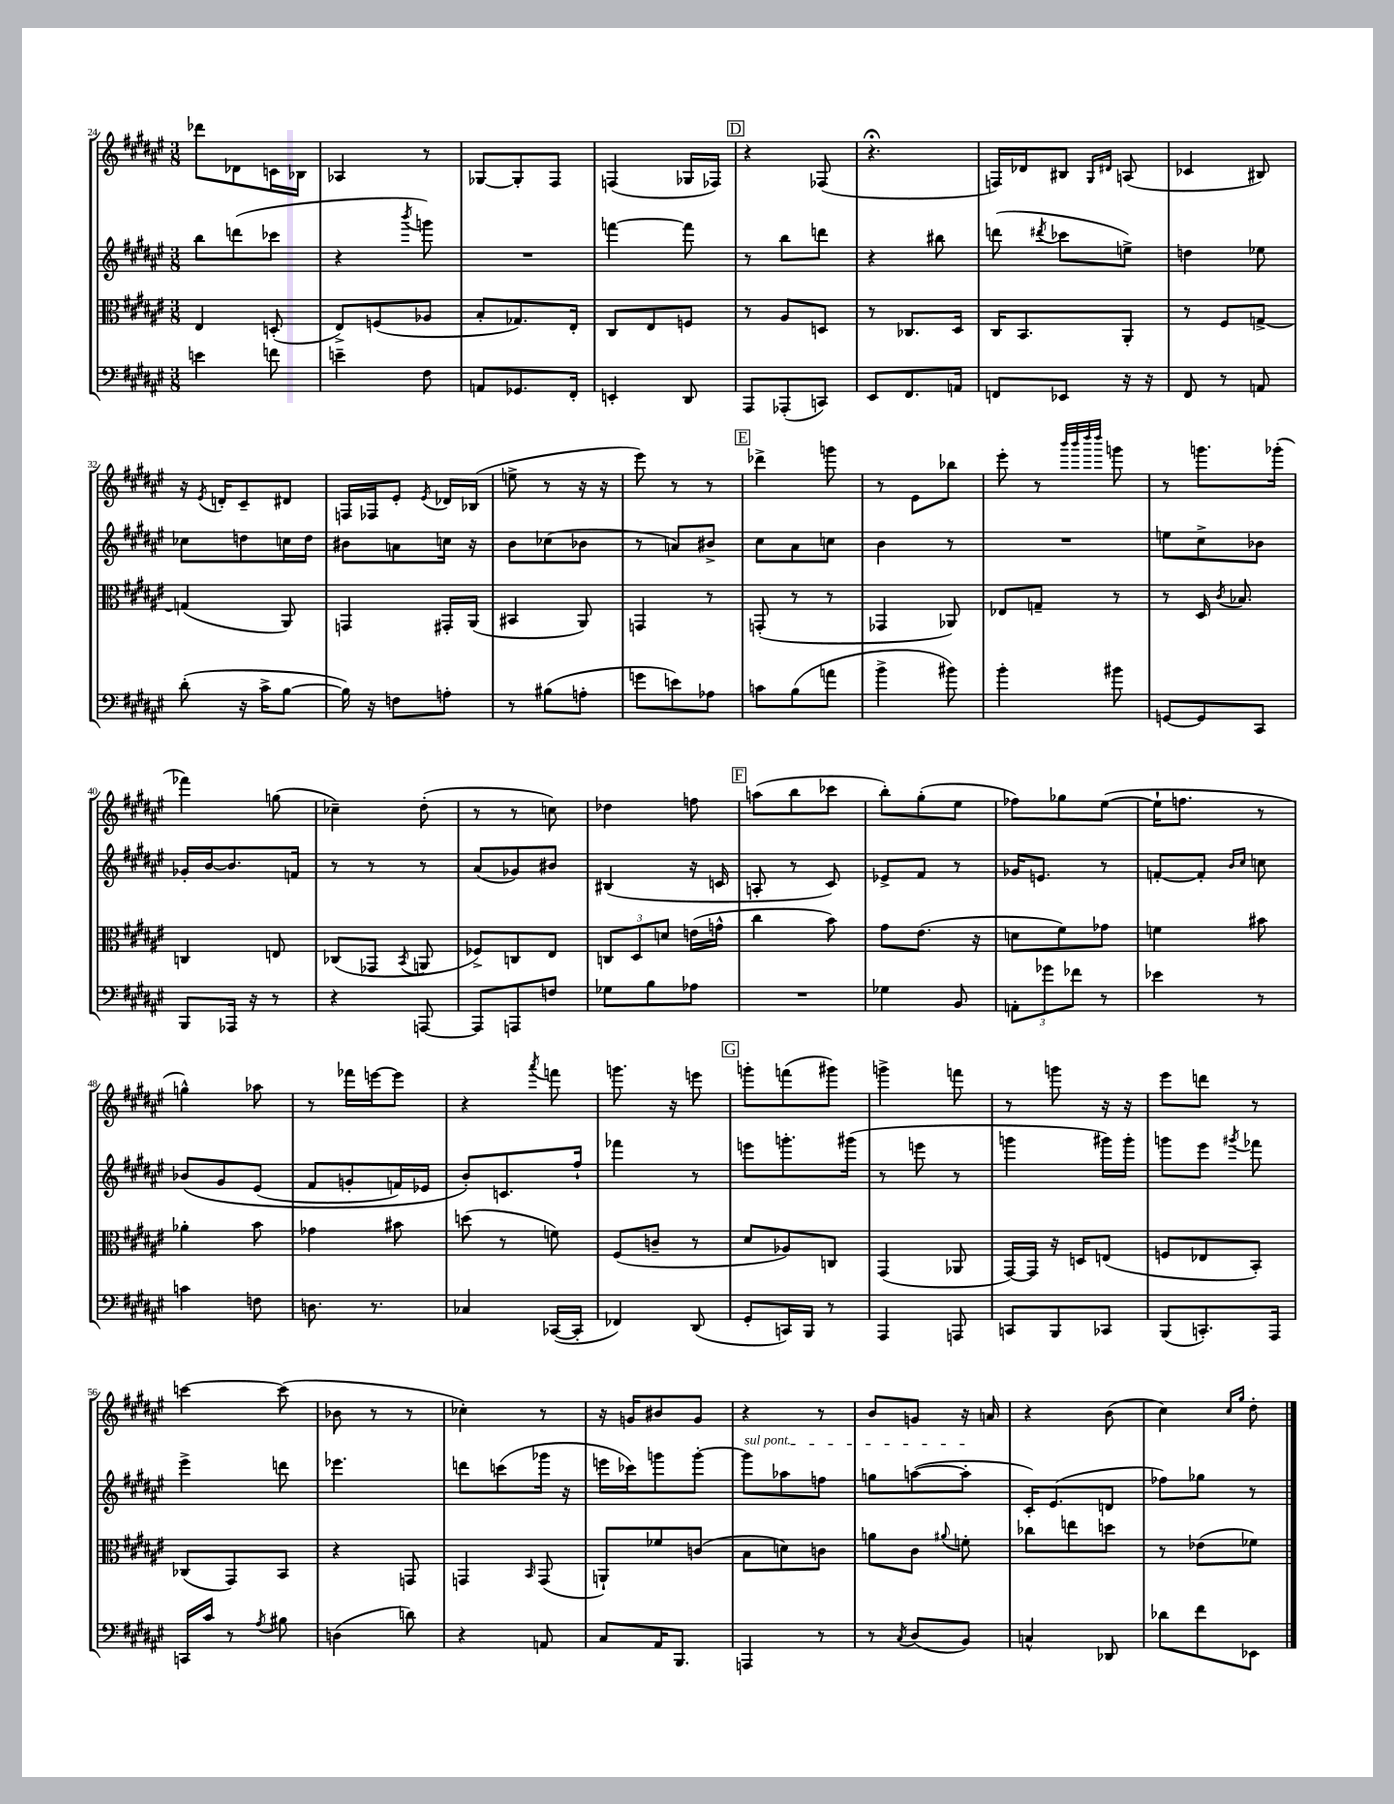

**kern	**kern	**kern	**kern
*staff4	*staff3	*staff2	*staff1
*clefF4	*clefC3	*clefG2	*clefG2
*k[f#c#g#d#a#e#]	*k[f#c#g#d#a#e#]	*k[f#c#g#d#a#e#]	*k[f#c#g#d#a#e#]
*M3/8	*M3/8	*M3/8	*M3/8
4e\	4E#/	8bb\L	8ddd-\L
.	.	(8ddd\	8d-\
8f\	(8D'/	8ccc-\J	16c\L
.	.	.	16B-\JJ
=	=	=	=
4e~\	8E#^/L)	4r	4A-/
.	(8F/	.	.
.	.	8qbbb/	.
8F#\	8A-/J	8ggg\)	8r
=	=	=	=
8AA/L	8B'/L	4.r	[8G-/L
8.GG-/	8.G-/)	.	8G-'/]
.	.	.	8F#/J
16FF#'/Jk	16E#'/Jk	.	.
=	=	=	=
4EE'/	8C#/L	[4fff\	(4F/
.	8E#/	.	.
8DD#/	8F/J	8fff\]	16G-/LL
.	.	.	16F-/JJ)
=	=	=	=
8AAA#/L	8r	8r	4r
(8AAA-'/	8A#/L	8bb\L	.
8CC/J)	8D/J	8ddd\J	(8F-/
=	=	=	=
8EE#/L	8r	4r	4.r;
8.FF#/	8.C-/L	.	.
.	.	8bb#\	.
16AA/Jk	16D#/Jk	.	.
=	=	=	=
8FF/L	16C#/LK	(8ddd\	16F/LL)
.	8.BB/	.	16d-/J
.	.	8qddd#/	.
8EE-/J	.	8ccc-\L	8B#/J
.	.	.	16qqG#/LL
.	.	.	16qqd#/JJ
16r	8AA#'/J	8ee^\J)	(8A/
16r	.	.	.
=	=	=	=
8FF#/	8r	4dd\	4c-/
8r	8F#/L	.	.
8AA/	[8G^/J	8ee-\	8B#/)
=	=	=	=
(8d#'\	(4G/]	8cc-\L	16r
.	.	.	8qe#/
.	.	.	16d'/LK
16r	.	8dd\	8c#~/
16c#^\LK	.	.	.
[8B\J	8AA#/)	16cc\L	8d#/J
.	.	16dd\JJ	.
=	=	=	=
16B\])	4GG/	8b#\L	16F/LL
16r	.	.	16F-/J
8F\L	.	8a\	8e#'/J
.	.	.	8qe#/
8A'\J	16GG#'/LL	16cc\Jk	16d-/LL
.	(16AA#/JJ	16r	(16B-/JJ
=	=	=	=
8r	4BB#/	8b\L	8ee^\
(8B#\L	.	(8cc-\	8r
8A'\J	8AA#/)	8b-\J	16r
.	.	.	16r
=	=	=	=
8g\L	4GG/	8r	8eee#\)
8e\)	.	8a/L)	8r
8A-\J	8r	8b#^/J	8r
=	=	=	=
8c\L	(8GG'/	8cc#\L	4ddd-^\
(8B\	8r	8a#\	.
8a\J	8r	8cc\J	8ggg\
=	=	=	=
4b^\	4GG-/	4b\	8r
.	.	.	8e#\L
8b#\)	8AA-/)	8r	8bb-\J
=	=	=	=
4b'\	8E-/L	4.r	8eee#'\
.	8G~/J	.	8r
.	.	.	32qqbbb/LLL
.	.	.	32qqbbb/
.	.	.	32qqdddd#/
.	.	.	32qqdddd#/JJJ
8b#\	8r	.	8ggg\
=	=	=	=
[8GG/L	8r	8ee\L	8r
8GG/]	16D#/	8cc#^\	8.ggg\L
.	8qc#/	.	.
.	8.B-/	.	.
8CC#/J	.	8b-\J	.
.	.	.	(16ggg-'\Jk
=	=	=	=
8BBB/L	4C/	16g-'/LL	4fff-\)
.	.	[16b/J	.
16AAA-/Jk	.	8.b/]	.
16r	.	.	.
8r	8E/	.	(8gg\
.	.	16f/Jk	.
=	=	=	=
4r	(8C-/L	8r	4cc-~\)
.	8GG-/J	8r	.
.	8qBB/	.	.
[8AAA/	8AA/	8r	(8dd#'\
=	=	=	=
8AAA/]L	8F-^/L)	(8a#/L	8r
8AAA/	8C/	8g-/)	8r
8F/J	8E#/J	8b#/J	8cc\)
=	=	=	=
8G-\L	12C/L	(4B#/	4dd-\
.	12D#/	.	.
8B\	.	.	.
.	12d/J	.	.
8A-\J	(16e\LL	16r	8ff\
.	16g^^\JJ	16c/	.
=	=	=	=
4.r	4cc#\	8A'/	(8aa\L
.	.	8r	8bb\
.	8b\)	8c#/)	8ccc-\J
=	=	=	=
4G-\	8g#\L	8e-^/L	8bb'\L)
.	(8.e#\J	8f#/J	(8gg#'\
8BB/	.	8r	8ee#\J
.	16r	.	.
=	=	=	=
12AA'\L	8d\L	16g-/LK	8ff-\L)
.	.	8.e/J	.
12g-\	.	.	.
.	8f#\)	.	8gg-\
12f-\J	.	.	.
8r	8g-\J	8r	([8ee#\J
=	=	=	=
4e-\	4f\	[8f'/L	16ee#`\]LK
.	.	.	8.ff\J
.	.	8f'/]J	.
.	.	16qqb/LL	.
.	.	16qqcc#/JJ	.
8r	8b#\	8cc\	8r
=	=	=	=
4c\	4a-'\	&(8b-/L	4gg^^\)
.	.	8g#/	.
8F\	8b\	(8e#/J	8aa-\
=	=	=	=
8.D\	4g-\	8f#/L	8r
.	.	8g'/	16fff-\LL
8.r	.	.	[16eee\J
.	8b#\	16f/L)	8eee\]J
.	.	16e-/JJ	.
=	=	=	=
4C-/	(8dd\	8b'/L&)	4r
.	8r	8.c/	.
.	.	.	8qaaa#/
([16CC-/LL	8f\)	.	8fff\
16CC-'/]JJ	.	16ff#`/Jk	.
=	=	=	=
4FF-/)	(8F#/L	4fff-\	8.ggg\
.	8c~/J	.	.
.	.	.	16r
(8DD#/	8r	8r	8eee\
=	=	=	=
8GG#'/L	8d#/L	8eee\L	8ggg'\L
16CC/L)	8A-/)	8.ggg'\	(8fff\
16BBB/JJ	.	.	.
8r	8C/J	.	8ggg#\J)
.	.	(16ggg#\Jk	.
=	=	=	=
4AAA#/	(4GG#/	8r	4ggg^\
.	.	8eee\	.
8AAA/	8AA-/	8r	8fff\
=	=	=	=
8CC/L	[16GG#/LL)	4ggg\	8r
.	16GG#/]JJ	.	.
8BBB/	16r	.	8ggg\
.	16D/LK	.	.
8CC-/J	(8E/J	16ggg#\LL)	16r
.	.	16ggg#'\JJ	16r
=	=	=	=
(8BBB/L	8F/L	8ggg\L	8eee#\L
8.CC'/)	8E-/	8eee#\J	8ddd\J
.	.	8qggg#/	.
.	8BB'/J)	8fff-\	8r
16AAA#/Jk	.	.	.
=	=	=	=
16CC/LL	(8C-/L	4eee#^\	[4ccc\
16c#/JJ	.	.	.
8r	8GG#/)	.	.
8qA#/	.	.	.
8B#\	8BB/J	8ddd\	(8ccc\]
=	=	=	=
(4D\	4r	4.eee-\	8b-\
.	.	.	8r
8d\)	8GG/	.	8r
=	=	=	=
4r	4GG/	8ddd\L	4cc-'\)
.	.	(8ccc\	.
.	16qqBB/	.	.
8AA/	(8GG/	16ggg-\Jk	8r
.	.	16r	.
=	=	=	=
8C#/L	8AA`/L)	16eee\LL	16r
.	.	16ccc-\J)	16g/LK
16AA#/K	8f-/	8ggg\	8b#/
8.BBB/J	.	.	.
.	(8c/J	[8ggg'\J	8g/J
=	=	=	=
4AAA/	8B\L	8ggg\]L	4r
.	8d\)	8aa-\	.
8r	8c\J	8ff\J	8r
=	=	=	=
8r	8a\L	8gg\L	8b/L
8qC#/	.	.	.
(8D#/L	8c#\J	([8aa\	8g/J
.	8qqa#/	.	.
8BB/J)	8f'\	8aa'\]J	16r
.	.	.	16a/
=	=	=	=
4C^^/	8cc-\L	16c#'/LK)	4r
.	.	(8.e#/	.
.	8ee\	.	.
8DD-/	8dd\J	8d/J	(8b\
=	=	=	=
8d-\L	8r	8ff-\L)	4cc#\)
8f#\	(8e-\L	8gg-\J	.
.	.	.	16qqcc#/LL
.	.	.	16qqgg#/JJ
8EE-\J	8f-\J)	8r	8dd#'\
==	==	==	==
*-	*-	*-	*-
